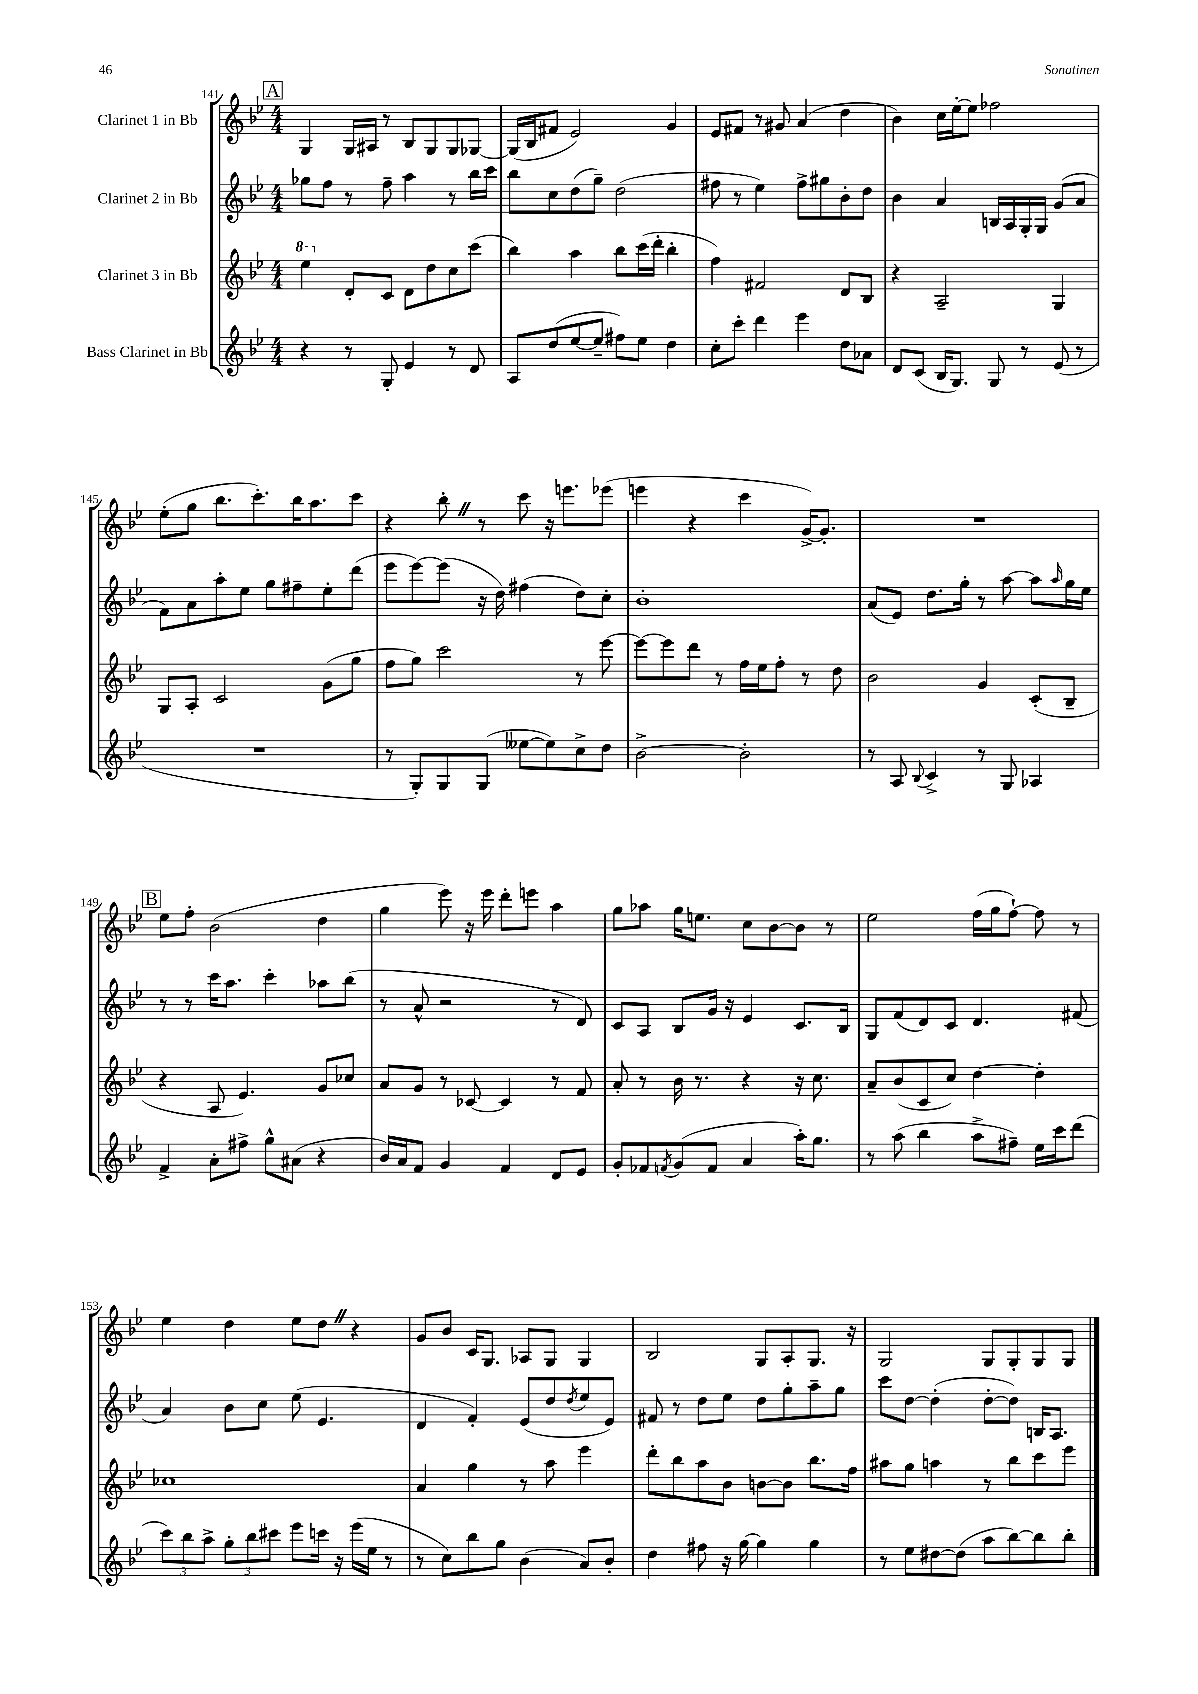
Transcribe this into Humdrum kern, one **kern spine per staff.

**kern	**kern	**kern	**kern
*staff4	*staff3	*staff2	*staff1
*clefG2	*clefG2	*clefG2	*clefG2
*k[b-e-]	*k[b-e-]	*k[b-e-]	*k[b-e-]
*M4/4	*M4/4	*M4/4	*M4/4
4r	4eee-	8gg-	4G
.	.	8ff	.
8r	8d'	8r	16G
.	.	.	16A#
8G'	8c	8ff~	8r
4e-	8d	4aa	8B-
.	8dd	.	8G
8r	8cc	8r	8G
8d	(8ccc	16bb-	[8G-
.	.	16ccc	.
=	=	=	=
8A	4bb-)	8bb-	(16G-]
.	.	.	16B-
(8dd	.	8cc	8f#
[8ee-	4aa	(8dd	2e-)
8ee-~]	.	8gg~)	.
8ff#)	8bb-	(2dd	.
8ee-	(16ccc	.	.
.	16ddd'	.	.
4dd	4bb-'	.	4g
=	=	=	=
8cc'	4ff)	8ff#	8e-
8ccc'	.	8r	8f#
4ddd	2f#	4ee-)	8r
.	.	.	8g#
4eee-	.	8ff#^	(4a
.	.	8gg#	.
8dd	8d	8b-'	4dd
8a-	8B-	8dd	.
=	=	=	=
8d	4r	4b-	4b-)
(8c	.	.	.
16B-	2A~	4a	16cc
8.G)	.	.	[16ee-'
.	.	.	8ee-]
8G	.	16B	2ff-
.	.	16A	.
8r	.	16G'	.
.	.	16G	.
(8e-	4G	(8g	.
8r	.	8a	.
=	=	=	=
1r	8G	8f)	(8ee-'
.	8A'	8a	8gg
.	2c	8aa'	8.bb-
.	.	8ee-	.
.	.	.	8.ccc')
.	.	8gg	.
.	.	8ff#~	16bb-
.	.	.	8.aa
.	(8g	8ee-'	.
.	8gg	(8ddd	8ccc
=	=	=	=
8r	8ff	8eee-	4r
8G')	8gg)	[8eee-)	.
8G	2ccc	(8eee-]	8bb-'
(8G	.	16r	8r
.	.	16dd)	.
[8ee--	.	(4ff#	8ccc
8ee--])	.	.	16r
.	.	.	8.eee
8cc^	8r	8dd)	.
8dd	[8eee-	8cc'	(8eee-
=	=	=	=
[2b-^	8eee-_	1b-'	4eee
.	8eee-]	.	.
.	8ddd	.	4r
.	8r	.	.
2b-']	16ff	.	4ccc
.	16ee-	.	.
.	8ff'	.	.
.	8r	.	[16g^)
.	.	.	8.g']
.	8dd	.	.
=	=	=	=
8r	2b-	(8a	1r
8A	.	8e-)	.
8qqB-	.	.	.
4c^	.	8.dd	.
.	.	16gg'	.
8r	4g	8r	.
8G	.	[8aa	.
4A-	(8c'	8aa]	.
.	.	16qqaa	.
.	8B-~	16gg	.
.	.	16ee-	.
=	=	=	=
4f^	4r	8r	8ee-
.	.	8r	8ff'
8a'	8A	16ccc	(2b-
.	.	8.aa	.
8ff#^	4.e-)	.	.
8gg^^	.	4ccc'	.
(8a#	.	.	.
4r	8g	8aa-	4dd
.	8cc-	(8bb-	.
=	=	=	=
16b-)	8a	8r	4gg
16a	.	.	.
8f	8g	8a^^	.
4g	8r	2r	8eee-)
.	[8c-	.	16r
.	.	.	16eee-
4f	4c-]	.	8ddd'
.	.	.	8eee
8d	8r	8r	4aa
8e-	8f	8d)	.
=	=	=	=
8g'	8a'	8c	8gg
8f-	8r	8A	8aa-
8qf	.	.	.
(8g	16b-	8B-	16gg
.	8.r	.	8.ee
8f	.	16g	.
.	.	16r	.
4a	4r	4e-	8cc
.	.	.	[8b-
16aa')	16r	8.c	8b-]
8.gg	8.cc	.	.
.	.	.	8r
.	.	16B-	.
=	=	=	=
8r	8a~	8G	2ee-
(8aa	(8b-	(8f	.
4bb-	8c	8d)	.
.	8cc)	8c	.
8aa^	[4dd	4.d	(16ff
.	.	.	16gg
8ff#~)	.	.	[8ff`)
16ee-	4dd']	.	8ff]
16ccc	.	.	.
(8ddd	.	(8f#	8r
=	=	=	=
12ccc)	1cc-	4a)	4ee-
12bb-	.	.	.
12aa^	.	.	.
12gg'	.	8b-	4dd
12bb-	.	.	.
.	.	8cc	.
12ccc#	.	.	.
8eee-	.	(8ee-	8ee-
16ccc	.	4.e-	8dd
16r	.	.	.
(16eee-	.	.	4r
16ee-	.	.	.
8r	.	.	.
=	=	=	=
8r	4a	4d	8g
8cc)	.	.	8b-
8bb-	4gg	4f')	16c
.	.	.	8.G
8gg	.	.	.
(4b-	8r	(8e-	8A-
.	8aa	8dd	8G
.	.	8qdd	.
8a)	4eee-	8ee-	4G
8b-'	.	8e-)	.
=	=	=	=
4dd	8ddd'	8f#	2B-
.	8bb-	8r	.
8ff#	8aa	8dd	.
16r	8b-	8ee-	.
[16gg	.	.	.
4gg]	[8b	8dd	8G
.	8b]	8gg'	8A'
4gg	8.bb-	8aa~	8.G
.	.	8gg	.
.	16ff	.	16r
=	=	=	=
8r	8aa#	8ccc	2G
8ee-	8gg	[8dd	.
[8dd#	4aa	(4dd']	.
(8dd#]	.	.	.
8aa	8r	[8dd'	8G
[8bb-)	8bb-	8dd])	8G'
8bb-]	8ccc	16B	8G
.	.	8.A	.
8bb-'	8eee-	.	8G
==	==	==	==
*-	*-	*-	*-
